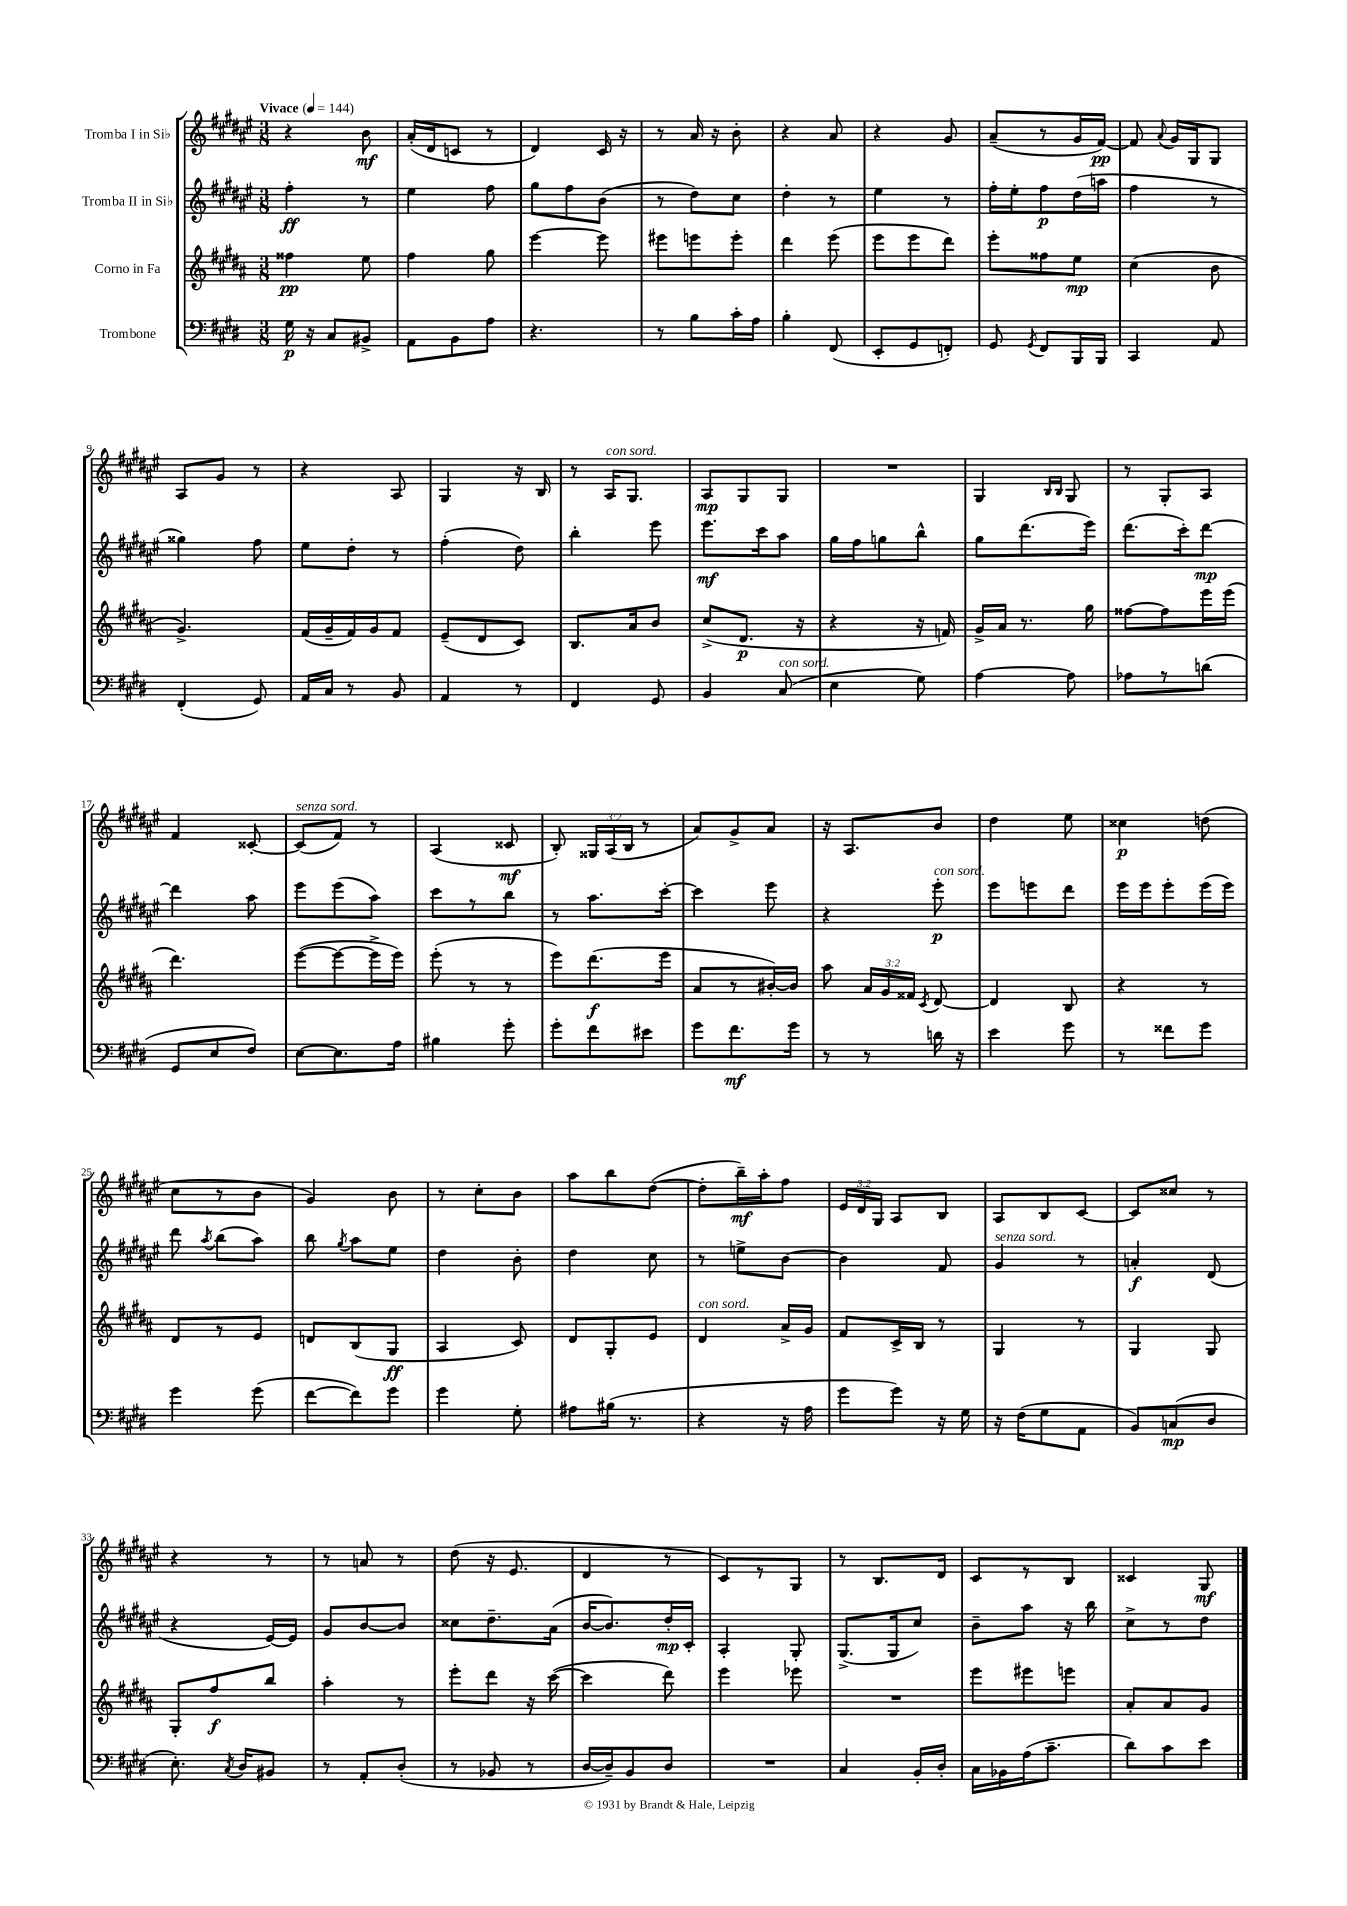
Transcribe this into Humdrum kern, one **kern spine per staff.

**kern	**kern	**kern	**kern
*staff4	*staff3	*staff2	*staff1
*clefF4	*clefG2	*clefG2	*clefG2
*k[f#c#g#d#]	*k[f#c#g#d#a#]	*k[f#c#g#d#a#e#]	*k[f#c#g#d#a#e#]
*M3/8	*M3/8	*M3/8	*M3/8
*MM144	*MM144	*MM144	*MM144
16G#	4ff##	4ff#'	4r
16r	.	.	.
8C#	.	.	.
8BB#^	8ee	8r	8b
=	=	=	=
8AA	4ff#	4ee#	(16a#'
.	.	.	16d#
8BB	.	.	8c
8A	8gg#	8ff#	8r
=	=	=	=
4.r	[4eee	8gg#	4d#)
.	.	8ff#	.
.	8eee]	(8b	16c#
.	.	.	16r
=	=	=	=
8r	8eee#	8r	8r
8B	8eee	8dd#)	16a#
.	.	.	16r
16c#'	8eee'	8cc#	8b'
16A	.	.	.
=	=	=	=
4B'	4ddd#	4dd#'	4r
(8FF#	(8eee	8r	8a#
=	=	=	=
8EE'	8eee	4ee#	4r
8GG#	8eee	.	.
8FF')	8ddd#)	8r	8g#
=	=	=	=
8GG#	8eee'	16ff#'	(8a#~
.	.	16ee#'	.
8qGG#	.	.	.
8FF#	8ff##	8ff#	8r
16BBB	8ee	(16dd#	16g#
16BBB	.	16aa	[16f#)
=	=	=	=
4CC#	(4cc#	4ff#	8f#]
.	.	.	8qqa#
.	.	.	16g#
.	.	.	16G#
8AA	8b	8r	8G#
=	=	=	=
(4FF#'	4.g#^)	4gg##)	8A#
.	.	.	8g#
8GG#)	.	8ff#	8r
=	=	=	=
16AA	(16f#	8ee#	4r
16C#	16g#~	.	.
8r	16f#)	8dd#'	.
.	16g#	.	.
8BB	8f#	8r	8A#
=	=	=	=
4AA	(8e~	(4ff#'	4G#
.	8d#	.	.
8r	8c#)	8dd#)	16r
.	.	.	16B
=	=	=	=
4FF#	8.B	4bb'	8r
.	.	.	16A#
.	16a#	.	8.G#
8GG#	8b	8eee#	.
=	=	=	=
4BB	(8cc#^	8.eee#	8A#
.	8.d#	.	8G#
.	.	16ccc#	.
(8C#	.	8aa#	8G#
.	16r	.	.
=	=	=	=
4E	4r	16gg#	4.r
.	.	16ff#	.
.	.	8gg	.
8G#)	16r	8bb^^	.
.	16f)	.	.
=	=	=	=
[4A	16g#^	8gg#	4G#
.	16a#	.	.
.	8.r	(8.ddd#	.
.	.	.	16qqB
.	.	.	16qqB
8A]	.	.	8G#
.	16gg#	16eee#)	.
=	=	=	=
8A-	[8ff##	(8.ddd#	8r
8r	8ff##]	.	8G#'
.	.	16ccc#')	.
(8d	16eee	[8ddd#	8A#
.	(16eee	.	.
=	=	=	=
8GG#	4.ddd#)	4ddd#]	4f#
8E	.	.	.
8F#)	.	8aa#	[8c##'
=	=	=	=
[8E	([8eee	8eee#	(8c##]
8.E]	8eee_	(8eee#	8f#)
.	16eee^]	8aa#)	8r
16A	16eee)	.	.
=	=	=	=
4B#	(8eee'	8ccc#	(4A#
.	8r	8r	.
8g#'	8r	8bb	8c##
=	=	=	=
8g#'	8eee)	8r	8B')
8f#	(8.ddd#	8.aa#	24G##
.	.	.	(24A#
.	.	.	24B
8e#	.	.	8r
.	16eee	[16ccc#'	.
=	=	=	=
8g#	8a#	4ccc#]	8a#)
8.f#	8r	.	8g#^
.	[16b#')	8eee#	8a#
16g#	16b#]	.	.
=	=	=	=
8r	8aa#	4r	16r
.	.	.	8.A#
8r	24a#	.	.
.	24g#	.	.
.	24f##	.	.
.	8qc#	.	.
16d	[8d#	8eee#'	8b
16r	.	.	.
=	=	=	=
4e	4d#]	8eee#	4dd#
.	.	8eee	.
8g#	8B	8ddd#	8ee#
=	=	=	=
8r	4r	16eee#	4cc##
.	.	16eee#	.
8f##	.	8eee#'	.
8g#	8r	(16eee#	(8dd
.	.	16eee#)	.
=	=	=	=
4g#	8d#	8ddd#	8cc#
.	.	8qaa#	.
.	8r	(8bb	8r
(8g#	8e	8aa#)	8b
=	=	=	=
[8f#	8d	8bb	4g#)
.	.	8qgg#	.
8f#])	(8B	8aa#	.
8g#	8G#	8ee#	8b
=	=	=	=
4g#	4A#	4dd#	8r
.	.	.	8cc#'
8G#'	8c#)	8b'	8b
=	=	=	=
8A#	8d#	4dd#	8aa#
(16B#	8G#'	.	8bb
8.r	.	.	.
.	8e	8cc#	([8dd#
=	=	=	=
4r	4d#	8r	8dd#']
.	.	8ee^	16bb~)
.	.	.	16aa#'
16r	16a#^	[8b	8ff#
16A	16g#	.	.
=	=	=	=
8g#	8f#	4b]	24e#
.	.	.	24d#
.	.	.	24G#
8g#)	16c#^	.	8A#
.	16B	.	.
16r	8r	8f#	8B
16G#	.	.	.
=	=	=	=
16r	4G#	4g#	8A#
(16F#	.	.	.
8G#	.	.	8B
8AA	8r	8r	[8c#
=	=	=	=
8BB)	4G#	4a'	8c#]
(8C	.	.	8cc##
8D#	8G#	(8d#	8r
=	=	=	=
8.E')	8G#'	4r	4r
.	8ff#	.	.
8qC#	.	.	.
16D#	.	.	.
8BB#	8bb	[16e#)	8r
.	.	16e#]	.
=	=	=	=
8r	4aa#'	8g#	8r
8AA'	.	[8b	8a
(8D#'	8r	8b]	8r
=	=	=	=
8r	8eee'	8cc##	(8dd#
8BB-	8ddd#	8.dd#~	16r
.	.	.	8.e#
8r	16r	.	.
.	([16ccc#	(16a#	.
=	=	=	=
[16D#	4ccc#]	[16b	4d#
16D#~])	.	8.b])	.
8BB	.	.	.
8D#	8ddd#)	16dd#'	8r
.	.	16c#'	.
=	=	=	=
4.r	4eee	4A#'	8c#)
.	.	.	8r
.	8eee-	8G#'	8G#
=	=	=	=
4C#	4.r	(8.G#^	8r
.	.	.	8.B
.	.	16G#	.
16BB'	.	8cc#)	.
16D#'	.	.	16d#
=	=	=	=
16C#	8eee	8b~	8c#
16BB-	.	.	.
(16A	8eee#	8aa#	8r
8.c#~	.	.	.
.	8eee	16r	8B
.	.	16bb	.
=	=	=	=
8d#)	8a#'	8cc#^	4c##
8c#	8a#	8r	.
8e	8g#	8dd#	8G#
==	==	==	==
*-	*-	*-	*-
